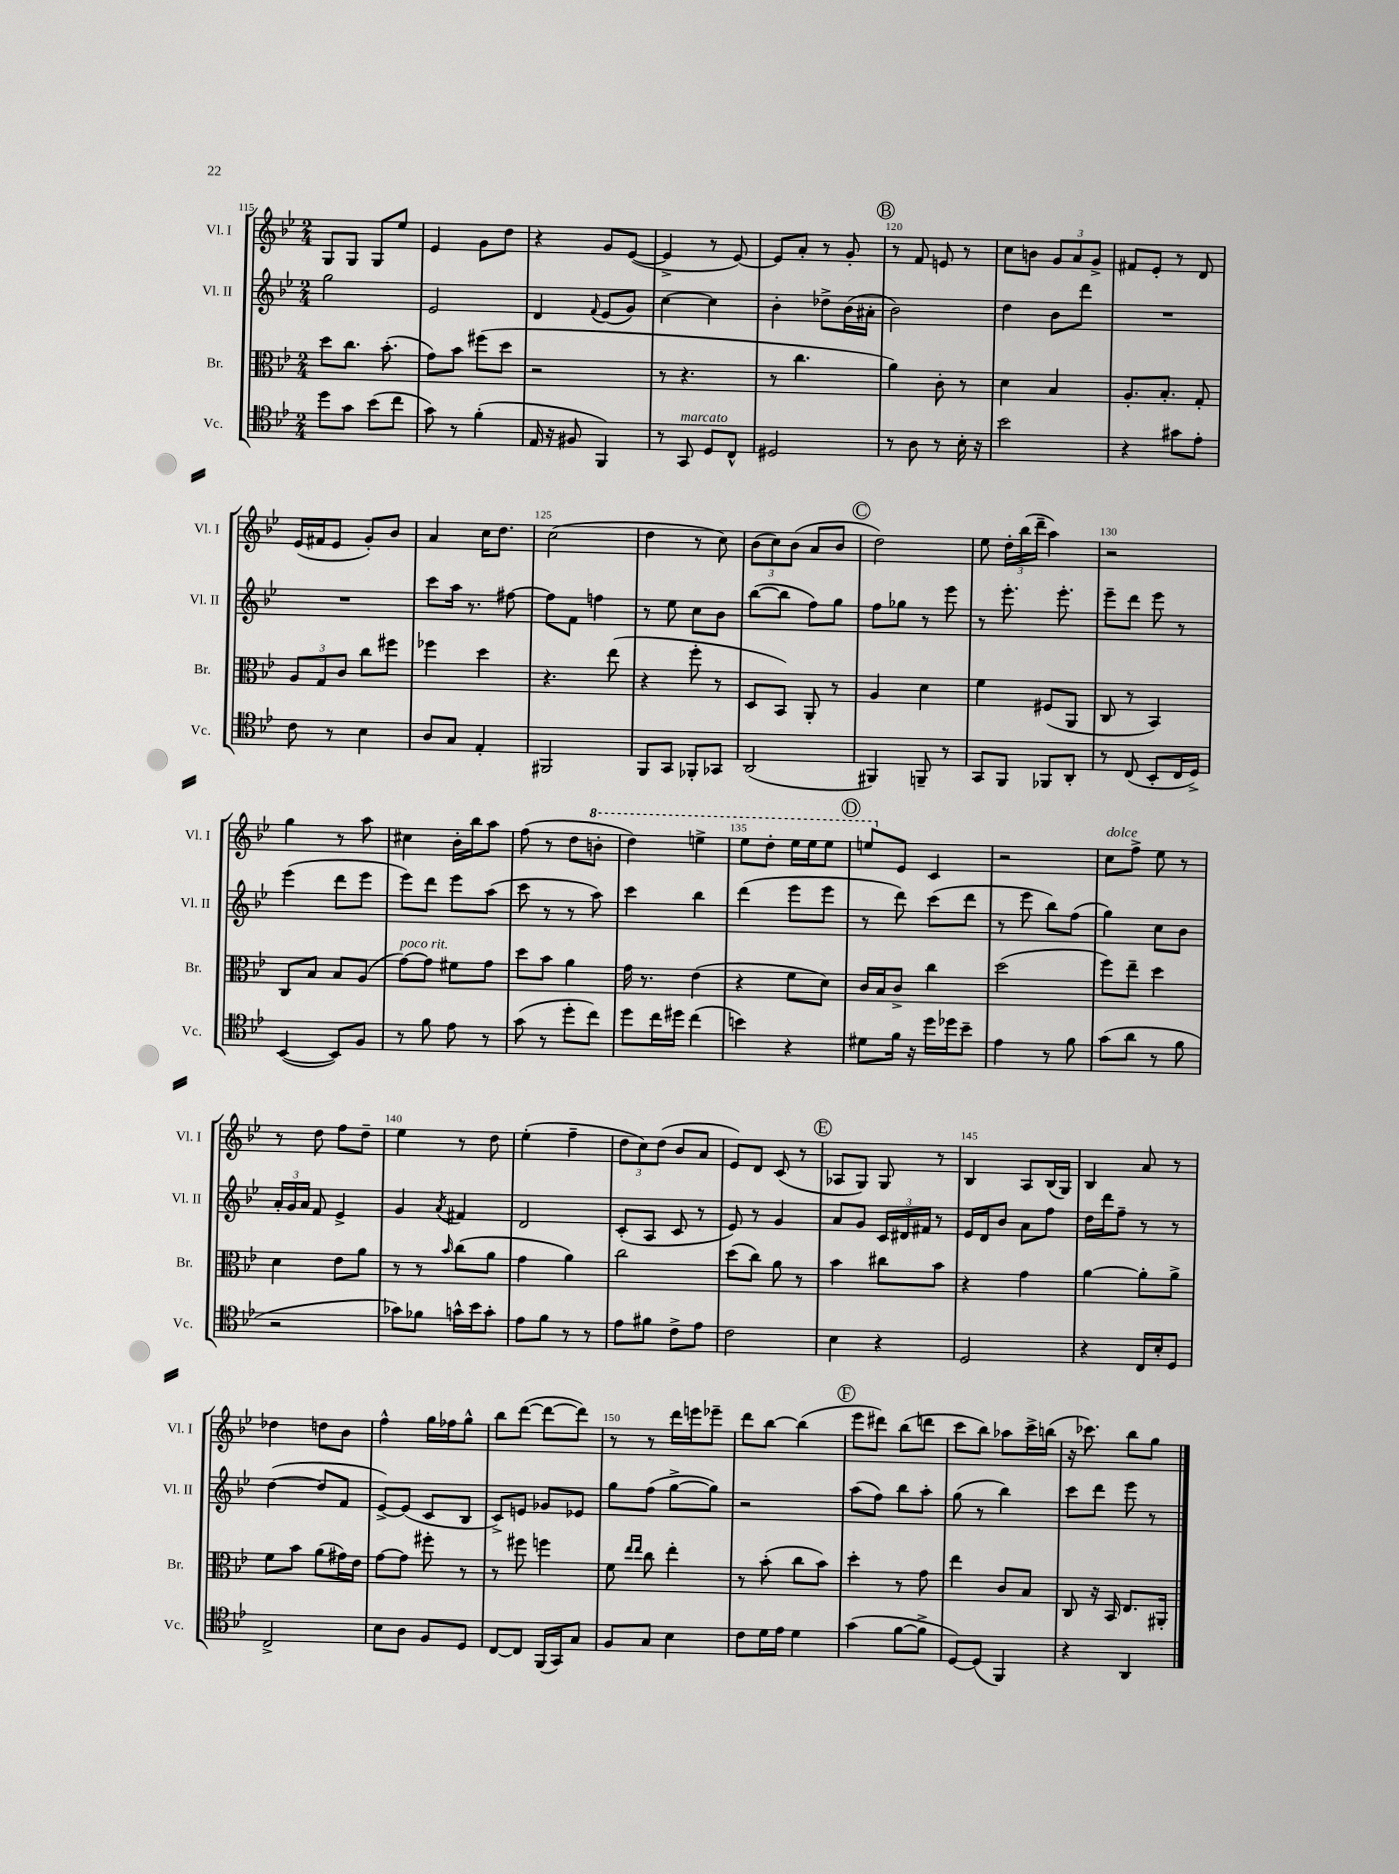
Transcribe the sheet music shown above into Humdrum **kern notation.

**kern	**kern	**kern	**kern
*staff4	*staff3	*staff2	*staff1
*clefC4	*clefC3	*clefG2	*clefG2
*k[b-e-]	*k[b-e-]	*k[b-e-]	*k[b-e-]
*M2/4	*M2/4	*M2/4	*M2/4
8dd	8dd	2gg	8G
8g	8.cc	.	8G
(8b-	.	.	8G
.	(8.b-'	.	.
8cc	.	.	8ee-
=	=	=	=
8g)	8g)	2e-	4e-
8r	8b-	.	.
(4f'	(8ff#	.	8g
.	8dd	.	8dd
=	=	=	=
16E-	2r	4d	4r
16r	.	.	.
8F#	.	.	.
.	.	8qqf	.
4FF)	.	(8e-	8g
.	.	8g)	([8e-
=	=	=	=
8r	8r	[4cc	4e-^]
8GG	4.r	.	.
8D	.	4cc]	8r
8C^^	.	.	[8e-)
=	=	=	=
2D#	8r	4b-'	8e-]
.	4.cc	.	8a'
.	.	8dd-^	8r
.	.	(16b-	8g'
.	.	16a#'	.
=	=	=	=
8r	4a)	2b-)	8r
8A	.	.	8f
8r	8c'	.	8e
16B-'	8r	.	8r
16r	.	.	.
=	=	=	=
2b-	4d	4dd	8cc
.	.	.	8b
.	4B-	8b-	12g
.	.	.	12a
.	.	8ddd	.
.	.	.	12g^
=	=	=	=
4r	8.A'	2r	8f#
.	.	.	8e-'
.	8.B-'	.	.
8g#	.	.	8r
8e-'	8G'	.	8d
=	=	=	=
8c	12A	2r	(16e-
.	.	.	16f#
.	12G	.	.
8r	.	.	8e-
.	12c	.	.
4B-	8cc	.	8g')
.	8ff#	.	8b-
=	=	=	=
8A	4ff-	8ccc	4a
8G	.	16aa	.
.	.	8.r	.
4E-'	4dd	.	16cc
.	.	.	8.dd
.	.	[8ff#	.
=	=	=	=
2FF#	4.r	8ff#]	(2cc
.	.	8f	.
.	.	4ff	.
.	(8ee-	.	.
=	=	=	=
8FF	4r	8r	4dd
8GG	.	8ee-	.
8FF-'	8ff'	8cc	8r
8GG-	8r	8b-	8cc)
=	=	=	=
(2AA	8D	([8bb-	(12b-
.	.	.	12cc)
.	8BB-)	8bb-]	.
.	.	.	(12b-
.	8AA'	8ff)	8a
.	8r	8gg	8b-
=	=	=	=
4FF#)	4A	8ff	2dd)
.	.	8gg-	.
8FF~	4d	8r	.
8r	.	8eee-	.
=	=	=	=
8GG	4f	8r	8ee-
8FF	.	8.eee-'	24dd'
.	.	.	(24bb-
.	.	.	24ddd~
8FF-	(8F#	.	4aa)
.	.	8.eee-'	.
8AA'	8AA	.	.
=	=	=	=
8r	8C	8eee-~	2r
(8C	8r	8ddd	.
8BB-'	4BB-)	8eee-	.
16C	.	8r	.
16D^)	.	.	.
=	=	=	=
([4BB-	8C	(4eee-	4gg
.	8B-	.	.
8BB-])	8B-	8ddd	8r
8F	(8A	8eee-	8aa
=	=	=	=
8r	[8g)	8eee-)	4cc#
8f	8g]	8ddd	.
8e-	8f#	8eee-	16b-'
.	.	.	16bb-
8r	8g	(8aa	8aa
=	=	=	=
(8g	8dd	8ccc	(8ff
8r	8b-	8r	8r
8dd'	4a	8r	8dd
8cc)	.	8aa)	8bb'
=	=	=	=
8dd	16g	4ccc	4ddd)
.	8.r	.	.
16cc	.	.	.
16dd#	.	.	.
(4cc	(4e-	4bb-	4eee^
=	=	=	=
4b)	4r	(4ddd	8eee-
.	.	.	8ddd'
4r	8f	8eee-	16eee-
.	.	.	16eee-
.	8d)	8eee-	8eee-
=	=	=	=
8d#	16c	8r	8eee
.	16B-	.	.
16f	8c^	8ddd)	8e-
16r	.	.	.
16dd	4cc	(8ccc	4c
16dd-	.	.	.
8b-~	.	8ddd	.
=	=	=	=
4e-	(2dd	8r	2r
.	.	8eee-	.
8r	.	8bb-)	.
8f	.	(8ff	.
=	=	=	=
(8g	8ff)	4gg)	8cc
8a	8ee-~	.	8ff^
8r	4dd	8cc	8ee-
8f	.	8b-	8r
=	=	=	=
2r	4d	24a'	8r
.	.	24g	.
.	.	24a	.
.	.	8f	8dd
.	8e-	4e-^	8ff
.	8a	.	8dd~
=	=	=	=
8g-)	8r	4g	4ee-
8f-	8r	.	.
.	16qqb-	8qa	.
16g^^	(8cc	4f#	8r
16b-	.	.	.
8g'	8a	.	8dd
=	=	=	=
8e-	4g	2d	(4ee-'
8f	.	.	.
8r	4a)	.	4ff~
8r	.	.	.
=	=	=	=
8e-	2cc	(8c'	12dd
.	.	.	12cc)
8f#	.	8A	.
.	.	.	(12dd
8c^	.	8c	8b-
8e-	.	8r	8a
=	=	=	=
2c	(8dd	8e-)	8e-)
.	8cc)	8r	8d
.	8a	4g	(8c
.	8r	.	8r
=	=	=	=
4B-	4b-	8a	8A-
.	.	8g	8G)
4r	8cc#	24c	8G
.	.	24d#	.
.	.	24f#	.
.	8b-	8r	8r
=	=	=	=
2D	4r	16e-	4B-
.	.	16d	.
.	.	8b-	.
.	4g	8a	8A
.	.	8ff	(16B-
.	.	.	16G)
=	=	=	=
4r	[4a	16dd	4B-
.	.	16ddd	.
.	.	8ff~	.
16C	8a']	8r	8a
16B-'	.	.	.
8D	8a^	8r	8r
=	=	=	=
2C^	8f	([4dd	4dd-
.	8b-	.	.
.	(8a	8dd]	8dd
.	16g#)	8f	8b-
.	16e-	.	.
=	=	=	=
8B-	[8g	[8e-^)	4ff^^
8A	8g]	(8e-]	.
8F	8ff#'	8c	16gg
.	.	.	16ff-
8D	8r	8B-	8gg^^
=	=	=	=
[8C	8r	8c^)	8bb-
8C]	8ff#	8e	([8ddd
(16FF	4ff	8g-	8ddd_
16GG)	.	.	.
8G	.	8e-	8ddd])
=	=	=	=
8F	8f	8gg	8r
.	16qqee-	.	.
.	16qqee-	.	.
8G	8cc	(8ff	8r
4B-	4ee-'	[8gg^	16ddd
.	.	.	16eee
.	.	8gg])	8eee-~
=	=	=	=
8c	8r	2r	8ddd
16d	(8b-'	.	[8bb-
16e-	.	.	.
4d	8cc	.	(4bb-]
.	8b-)	.	.
=	=	=	=
(4g	4dd'	(8aa	8eee-
.	.	8ff)	8ddd#)
[8f	8r	8bb-	(8bb-
8f^]	8g	8aa'	8ddd
=	=	=	=
[8D)	4ee-	(8gg	8ccc
(8D]	.	8r	8bb-)
4FF)	8c	4bb-)	8aa-
.	8B-	.	16ccc^
.	.	.	(16bb
=	=	=	=
4r	8C	8ccc	16r
.	.	.	8.ccc-)
.	16r	8ddd	.
.	16BB-	.	.
4AA	8.E-	8eee-	8bb-
.	.	8r	8gg
.	16AA#'	.	.
==	==	==	==
*-	*-	*-	*-
